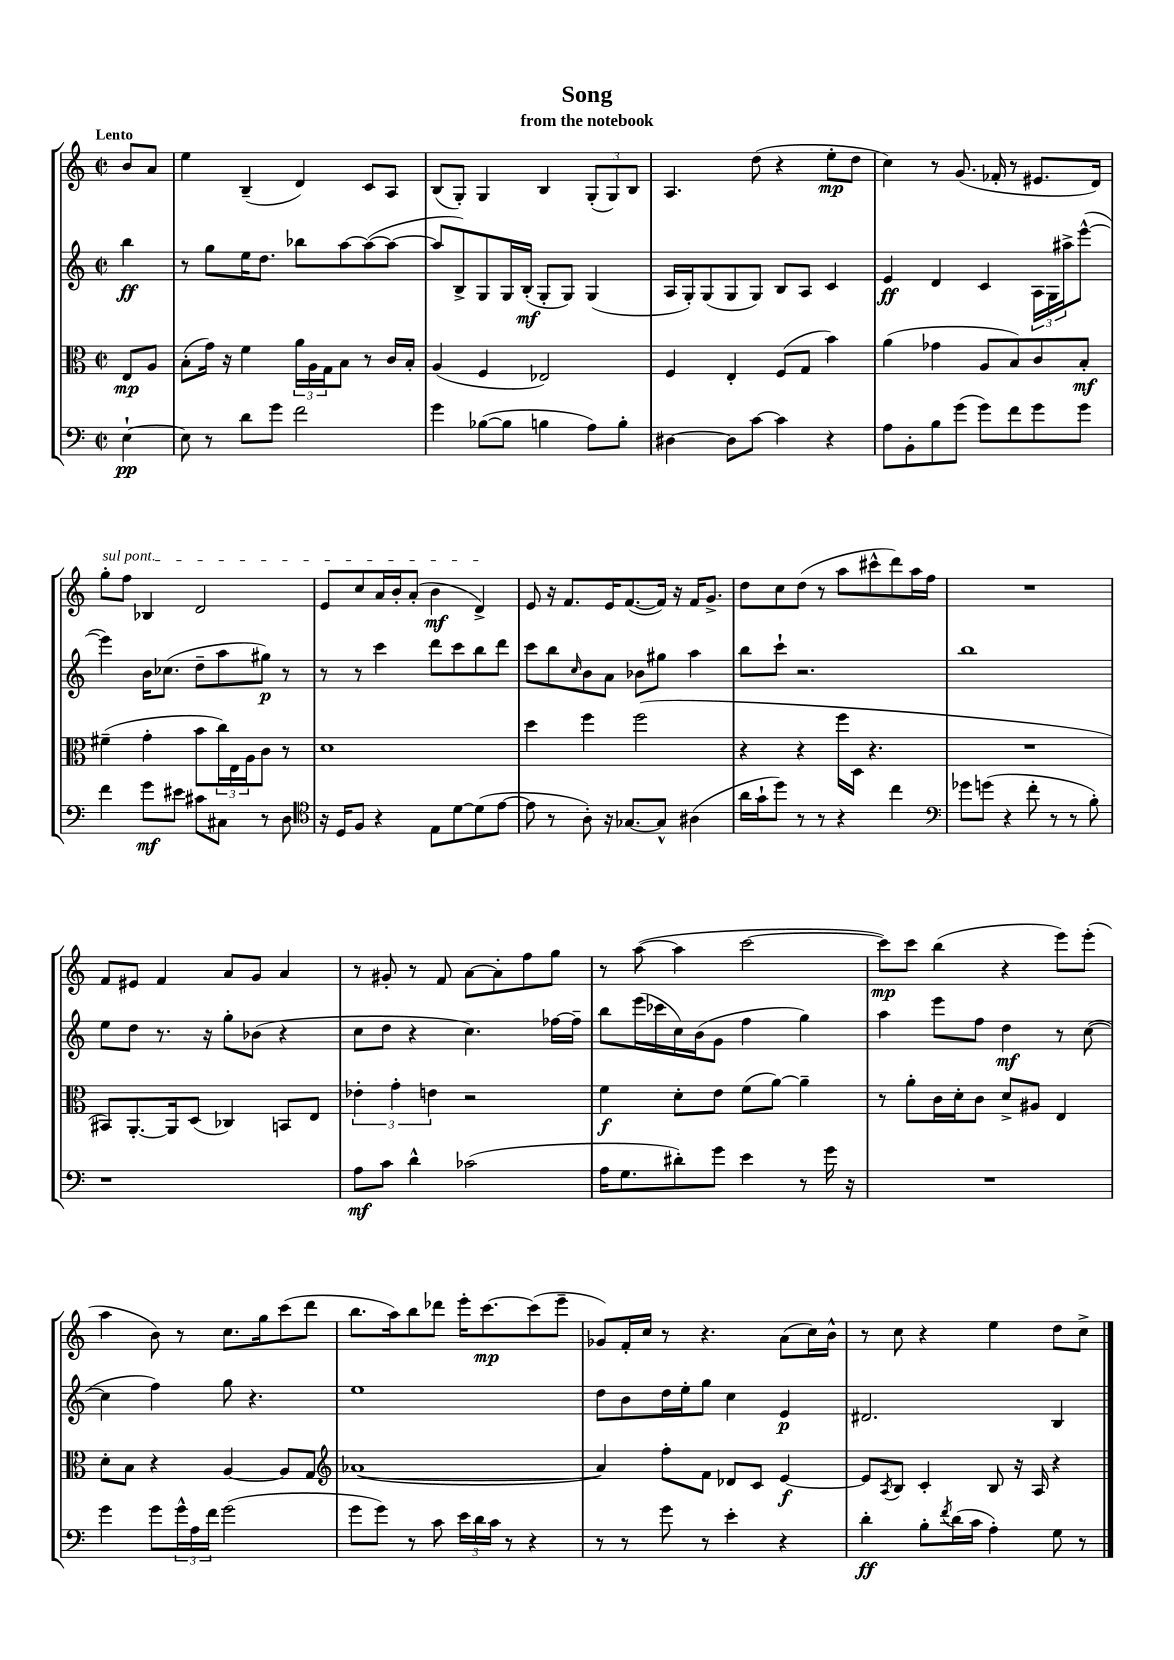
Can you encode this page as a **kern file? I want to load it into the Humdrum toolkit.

**kern	**kern	**kern	**kern
*staff4	*staff3	*staff2	*staff1
*clefF4	*clefC3	*clefG2	*clefG2
*k[]	*k[]	*k[]	*k[]
*M2/2	*M2/2	*M2/2	*M2/2
*met(c|)	*met(c|)	*met(c|)	*met(c|)
[4E`\	8E/L	4bb\	8b/L
.	8A/J	.	8a/J
=	=	=	=
8E\]	(8B'\L	8r	4ee\
8r	16g\Jk)	8gg\L	.
.	16r	.	.
8d\L	4f\	16ee\K	(4B~/
.	.	8.dd\J	.
8g\J	.	.	.
2f\	24a\LL	8bb-\L	4d/)
.	24A\	.	.
.	24G\J	.	.
.	8B\J	[8aa\	.
.	8r	(8aa\_	8c/L
.	16c/LL	8aa\_J	8A/J
.	16B'/JJ	.	.
=	=	=	=
4g\	(4A/	8aa/]L	(8B/L
.	.	8B^/)	8G'/J)
([8B-\L	4F/	8G/	4G/
8B-\]J	.	16G/L	.
.	.	(16B'/JJ	.
4B\	2E-/)	8G'/L	4B/
.	.	8G/J)	.
8A\L)	.	(4G/	(12G'/L
.	.	.	12G/)
8B'\J	.	.	.
.	.	.	12B/J
=	=	=	=
[4D#\	4F/	16A/LL	4.A/
.	.	16G'/J)	.
.	.	(8G/	.
8D#\]L	4E'/	8G/	.
[8c\J	.	8G/J)	(8dd\
4c\]	(8F/L	8B/L	4r
.	8G/J	8A/J	.
4r	4b\)	4c/	8ee'\L
.	.	.	8dd\J
=	=	=	=
8A\L	(4a\	4e/	4cc\)
8BB'\	.	.	.
8B\	4g-\	4d/	8r
(8g\J	.	.	(8.g/
8g\L)	8A/L	4c/	.
.	.	.	16f-'/
8f\	8B/)	.	8r
8g\	8c/	24A\LL	8.e#/L
.	.	24G\	.
.	.	24aa#^\J	.
8g\J	8B'/J	([8eee^^\J	.
.	.	.	16d/Jk)
=	=	=	=
4f\	(4f#~\	4eee\])	8gg'\L
.	.	.	8ff\J
8g\L	4g'\	16b\LK	4B-/
.	.	(8.cc-\J	.
8e#\J	.	.	.
8c#\L	8b\L	8dd~\L	2d/
8C#\J	24cc\L)	8aa\	.
.	24E\	.	.
.	24A\J	.	.
8r	8c\J	8gg#\J)	.
8D\	8r	8r	.
=	=	=	=
*clefC4	*	*	*
16r	1d	8r	8e/L
16D/LK	.	.	.
8F/J	.	8r	8cc/
4r	.	4ccc\	16a/L
.	.	.	16b'/J
.	.	.	(8a'/J
8E\L	.	8ddd\L	4b\
[8d\	.	8ccc\	.
(8d\]	.	8bb\	4d^/)
[8e\J	.	8ddd\J	.
=	=	=	=
8e\]	4dd\	8ccc\L	8e/
8r	.	8bb\	16r
.	.	.	8.f/L
.	.	16qqcc/	.
8A'\)	4ff\	8b\	.
16r	.	8a\J	16e/K
[8.G-/L	.	.	([8.f/
.	(2ff\	8b-\L	.
8G-^^/]J	.	8gg#\J	16f/]Jk)
.	.	.	16r
(4A#\	.	4aa\	16f/LK
.	.	.	8.g^/J
=	=	=	=
16a\LL	4r	8bb\L	8dd\L
16g`\J	.	.	.
8dd\J)	.	8ccc`\J	8cc\
8r	4r	2.r	(8dd\J
8r	.	.	8r
4r	16ff\LL	.	8aa\L
.	16D\JJ	.	.
.	4.r	.	8ccc#^^\
4cc\	.	.	8ddd\)
.	.	.	16aa\L
.	.	.	16ff\JJ
=	=	=	=
*clefF4	*	*	*
8g-\L	1r	1bb	1r
(8g\J	.	.	.
4r	.	.	.
8f'\	.	.	.
8r	.	.	.
8r	.	.	.
8B'\)	.	.	.
=	=	=	=
1r	8BB#/L)	8ee\L	8f/L
.	[8.AA'/	8dd\J	8e#/J
.	.	8.r	4f/
.	16AA/]k	.	.
.	(8D/J	.	.
.	.	16r	.
.	4C-/)	8gg'\L	8a/L
.	.	(8b-\J	8g/J
.	8BB/L	4r	4a/
.	8E/J	.	.
=	=	=	=
8A\L	6e-'\	8cc\L	8r
8c\J	.	8dd\J	8g#'/
.	6g'\	.	.
4d^^\	.	4r	8r
.	6e\	.	.
.	.	.	8f/
(2c-\	2r	4.cc\)	[8a\L
.	.	.	8a'\]
.	.	.	8ff\
.	.	[16ff-\LL	8gg\J
.	.	16ff-~\]JJ	.
=	=	=	=
16A\LK	4f\	8bb\L	8r
8.G\	.	.	.
.	.	(16eee\L	([8aa\
.	.	16ccc-\	.
8d#'\)	8d'\L	16cc\)	4aa\]
.	.	(16b\J	.
8g\J	8e\J	8g\J	.
4e\	(8f\L	4ff\	[2ccc\
.	[8a\J)	.	.
8r	4a~\]	4gg\)	.
16g\	.	.	.
16r	.	.	.
=	=	=	=
1r	8r	4aa\	8ccc\]L)
.	8a'\L	.	8ccc\J
.	16c\L	8eee\L	(4bb\
.	16d'\J	.	.
.	8c\J	8ff\J	.
.	8d^/L	4dd\	4r
.	8A#/J	.	.
.	4E/	8r	8eee\L)
.	.	([8cc\	(8eee'\J
=	=	=	=
4g\	8d'\L	4cc\]	4aa\
.	8B\J	.	.
8g\L	4r	4ff\)	8b\)
24g^^\L	.	.	8r
24A\	.	.	.
24f\JJ	.	.	.
(2g\	[4A/	8gg\	8.cc\L
.	.	4.r	.
.	.	.	16gg\k
.	8A/]L	.	(8ccc\
.	8G/J	.	8ddd\J
=	=	=	=
*	*clefG2	*	*
8g\L	([1a-	1ee	8.bb\L
8g\J)	.	.	.
.	.	.	16aa\k)
8r	.	.	8bb\
8c\	.	.	8ddd-\J
24e\LL	.	.	16eee'\LK
24d\	.	.	.
.	.	.	[8.ccc\
24c\JJ	.	.	.
8r	.	.	.
4r	.	.	(8ccc\]
.	.	.	8eee~\J
=	=	=	=
8r	4a-/])	8dd\L	8g-/L)
8r	.	8b\	16f'/L
.	.	.	16cc/JJ
8g\	8ff'\L	16dd\L	8r
.	.	16ee'\J	.
8r	8f\J	8gg\J	4.r
4e'\	8d-/L	4cc\	.
.	8c/J	.	.
4r	[4e/	4e/	(8a\L
.	.	.	16cc\L)
.	.	.	16b^^\JJ
=	=	=	=
4d'\	8e/]L	2.d#/	8r
.	8qA/	.	.
.	8B/J	.	8cc\
8B'\L	4c'/	.	4r
8qf/	.	.	.
(16d\L	.	.	.
16c\JJ	.	.	.
4A'\)	8B/	.	4ee\
.	16r	.	.
.	16A/	.	.
8G\	4r	4B/	8dd\L
8r	.	.	8cc^\J
==	==	==	==
*-	*-	*-	*-
